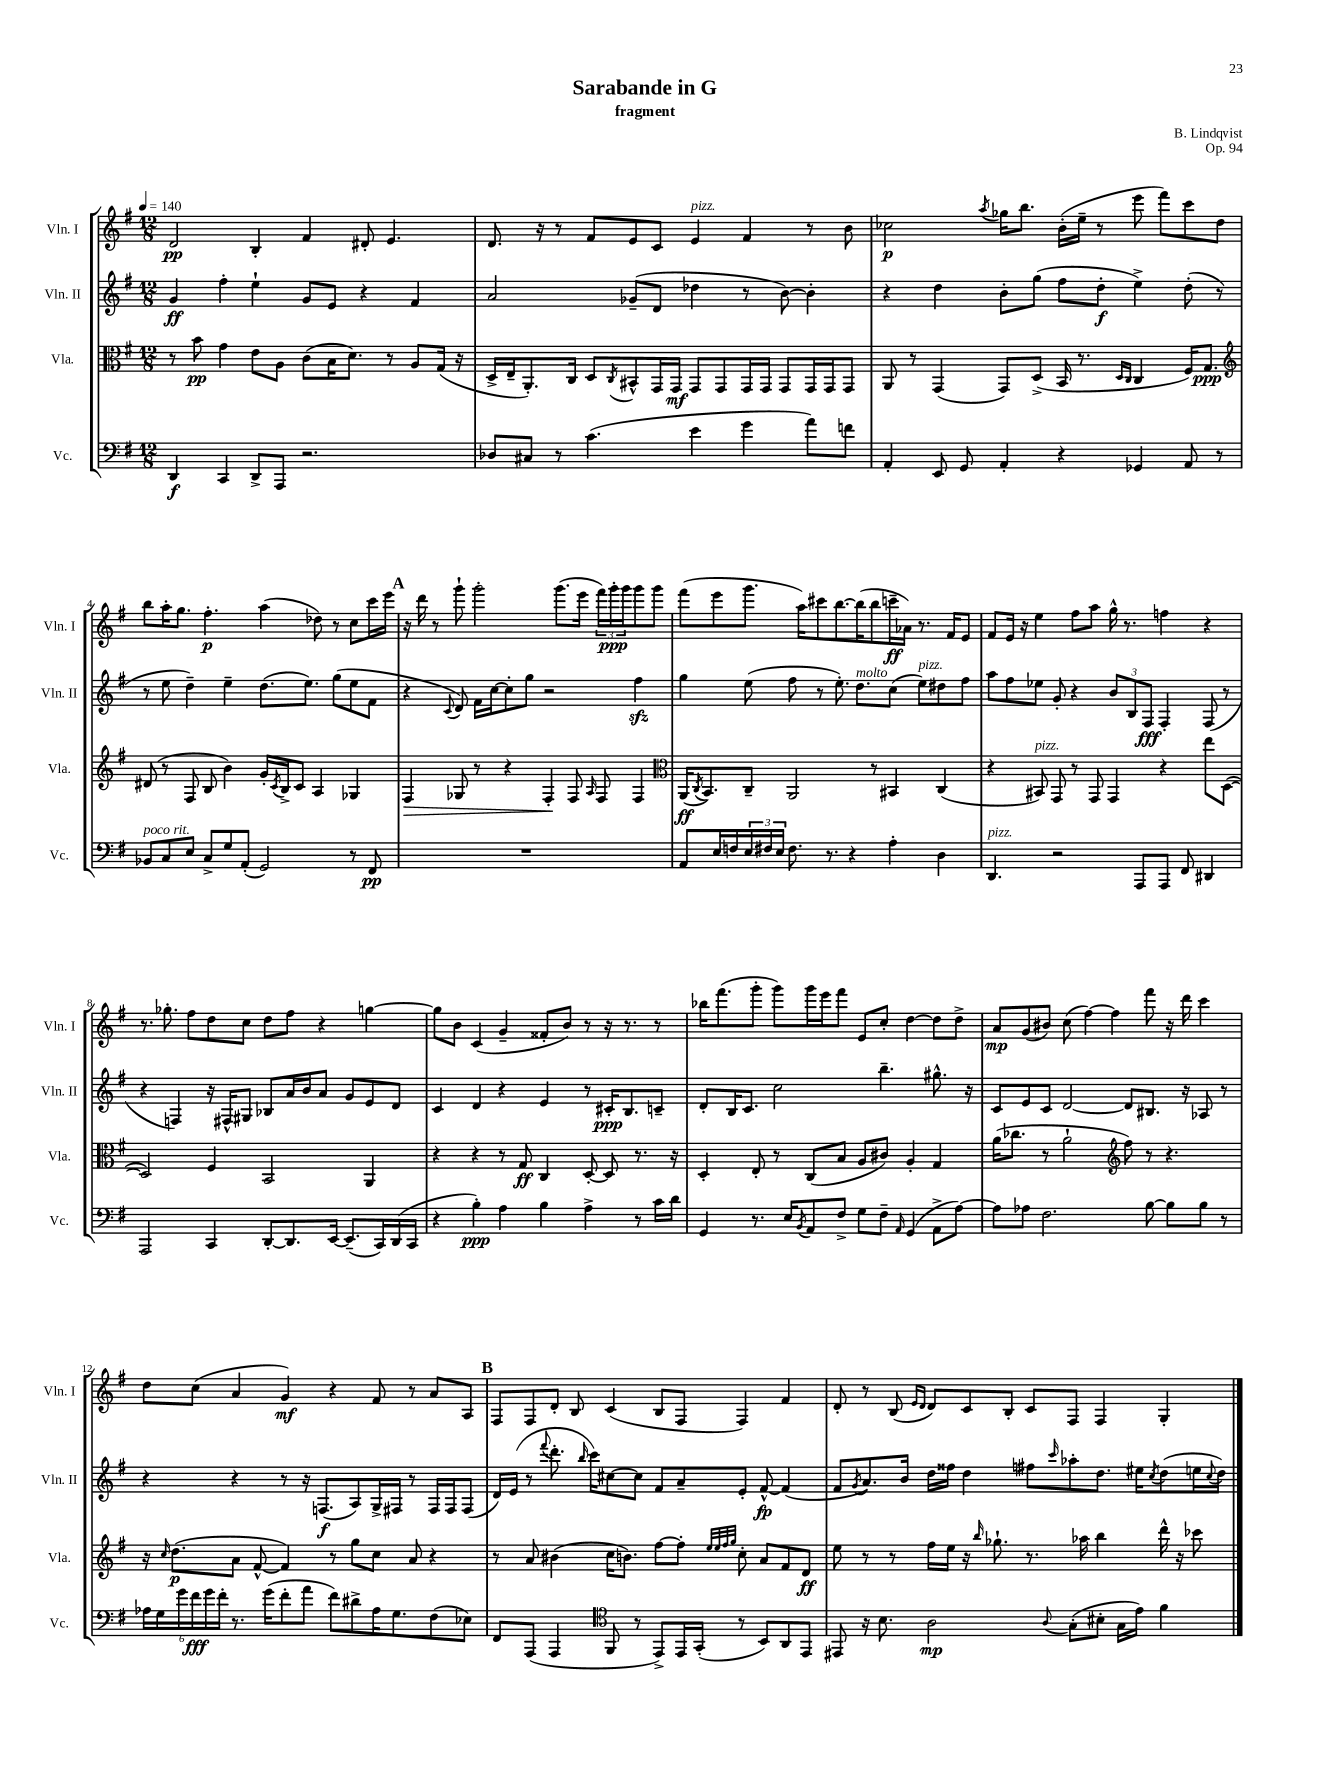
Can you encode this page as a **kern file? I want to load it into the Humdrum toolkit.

**kern	**kern	**kern	**kern
*staff4	*staff3	*staff2	*staff1
*clefF4	*clefC3	*clefG2	*clefG2
*k[f#]	*k[f#]	*k[f#]	*k[f#]
*M12/8	*M12/8	*M12/8	*M12/8
*MM140	*MM140	*MM140	*MM140
4DD	8r	4g	2d
.	8b	.	.
4CC	4g	4ff#'	.
8DD^	8e	4ee`	4B'
8AAA	8A	.	.
2.r	(8c	8g	4f#
.	16B	8e	.
.	8.d)	.	.
.	.	4r	8d#'
.	8r	.	4.e
.	8A	4f#	.
.	(16G	.	.
.	16r	.	.
=	=	=	=
8D-	16D^	2a	8.d
.	16E~	.	.
8C#	8.AA')	.	.
.	.	.	16r
8r	.	.	8r
.	16C	.	.
(4.c	8D	.	8f#
.	8qC	.	.
.	8BB#^^	(8g-~	8e
.	16GG	8d	8c
.	16GG	.	.
4e	8GG	4dd-	4e
.	8GG	.	.
4g	16GG	8r	4f#
.	16GG	.	.
.	8GG	[8b)	.
8a)	16GG	4b']	8r
.	16GG	.	.
8f	8GG	.	8b
=	=	=	=
4AA'	8AA	4r	2cc-
.	8r	.	.
8EE	(4GG	4dd	.
8GG	.	.	.
.	.	.	8qaa
4AA'	8GG)	8b'	16gg-
.	.	.	8.bb
.	(8D^	(8gg	.
4r	16BB	8ff#	(16b'
.	8.r	.	16ee~
.	.	8dd'	8r
.	16qqD	.	.
.	16qqC	.	.
4GG-	4C	4ee^)	8eee
.	.	.	8fff#)
8AA	16F#)	(8dd'	8ccc
.	8.G	.	.
8r	.	8r	8dd
=	=	=	=
*	*clefG2	*	*
8BB-	(8d#	8r	8bb
8C	8r	8ee	16aa'
.	.	.	8.gg
8E	8F#	4dd~)	.
8C^	8B	.	4.ff#'
8G	4b)	4ee~	.
(8AA'	.	.	.
2GG)	16g'	(8.dd	(4aa
.	8qc	.	.
.	16B^	.	.
.	8c	.	.
.	.	8.ee)	.
.	4A	.	8dd-)
.	.	(8gg	8r
8r	4G-	8ee	8cc
8FF#	.	8f#	16ccc
.	.	.	16eee
=	=	=	=
1.r	4F#	4r	16r
.	.	.	16ddd
.	.	.	8r
.	.	8qqc	.
.	8G-	8d)	8ggg`
.	8r	16f#	2ggg'
.	.	[16cc	.
.	4r	8cc']	.
.	.	8gg	.
.	4F#'	2r	.
.	.	.	(8.ggg
.	8F#	.	.
.	.	.	16eee
.	16qqA	.	.
.	8F#	.	24fff#)
.	.	.	24ggg'
.	.	.	24ggg
.	4F#	4ff#	8ggg
.	.	.	8ggg
=	=	=	=
*	*clefC3	*	*
8AA	(16AA	4gg	(8fff#
.	8qC	.	.
.	8.BB)	.	.
16E	.	.	8eee
16F	.	.	.
24E	8C~	(8ee	8.ggg
24F#	.	.	.
24E	.	.	.
8.F#	2AA	8ff#	.
.	.	.	16aa)
.	.	8r	8ccc#
8.r	.	.	.
.	.	8.ee')	[8.bb
4r	.	.	.
.	.	8.dd	(16bb]
.	8r	.	8bb
4A'	4BB#	(8cc	16ccc~
.	.	.	16a-)
.	.	8ee)	8.r
4D	(4C	8dd#	.
.	.	.	16f#
.	.	8ff#	8e
=	=	=	=
4.DD	4r	8aa	8f#
.	.	8ff#	16e
.	.	.	16r
.	8BB#)	8ee-	4ee
2r	8GG	8g'	.
.	8r	4r	8ff#
.	8GG	.	8aa
.	4GG	12b	16gg^^
.	.	.	8.r
.	.	12B	.
8AAA	.	.	.
.	.	12F#	.
8AAA	4r	4F#'	4ff
8FF#	.	.	.
4DD#	8ee	(8F#	4r
.	([8D	8r	.
=	=	=	=
2AAA	2D])	4r	8.r
.	.	.	8.gg-'
.	.	4F)	.
.	.	.	8ff#
4CC	4F#	16r	8dd
.	.	16F#^^	.
.	.	8G#	8cc
[8DD'	2BB	8B-	8dd
8.DD]	.	16a	8ff#
.	.	16b	.
.	.	8a	4r
[16EE	.	.	.
(8.EE~]	.	8g	.
.	4AA	8e	[4gg
16CC)	.	.	.
(16DD	.	8d	.
16CC	.	.	.
=	=	=	=
4r	4r	4c	8gg]
.	.	.	8b
4B')	4r	4d	(4c
4A	8r	4r	4g~
.	8G	.	.
4B	4C	4e	8f##'
.	.	.	8b)
4A^	[8D'	8r	8r
.	8D]	16c#'	16r
.	.	8.B	8.r
8r	8.r	.	.
16c	.	8c~	8r
16d	16r	.	.
=	=	=	=
4GG	4D'	8d'	16bb-
.	.	.	(8.fff#
.	.	16B	.
.	.	8.c	.
8.r	8E'	.	8ggg'
.	8r	2cc	8ggg)
16E	.	.	.
8qBB	.	.	.
8AA	(8C	.	16ggg
.	.	.	16eee
8F#^	8B	.	8fff#
8G	8A	.	8e
8F#~	8c#)	4.bb~	8cc'
16qqAA	.	.	.
(4GG	4A'	.	[4dd
8AA^	4G	8.gg#^^	8dd]
[8A)	.	.	8dd^
.	.	16r	.
=	=	=	=
8A]	(16a	8c	8a
.	8.cc-	.	.
8A-	.	8e	(8g
2.F#	8r	8c	8b#)
.	2a`	[2d	(8cc
.	.	.	[4ff#)
.	.	.	4ff#]
*	*clefG2	*	*
.	8ff#)	8d]	.
[8B	8r	8.B#	8fff#
8B]	4.r	.	16r
.	.	16r	16ddd
8B	.	8A-	4ccc
8r	.	8r	.
=	=	=	=
24A-	16r	4r	8dd
24G	.	.	.
.	16qqcc	.	.
.	(8.dd	.	.
24g	.	.	.
24f#	.	.	(8cc
24g	.	.	.
24f#'	.	.	.
8.r	8a	4r	4a
.	[8f#^^	.	.
(16g	.	.	.
8f#'	4f#])	8r	4g)
8a	.	16r	.
.	.	(8.F	.
8f#)	8r	.	4r
8d#^	8gg	8A)	.
16A-	8cc	16G^	8f#
8.G	.	16F#	.
.	8a	8r	8r
(8F#	4r	16F#	8a
.	.	16F#	.
8E-)	.	(8F#	8A
=	=	=	=
8FF#	8r	16d)	8F#
.	.	(16e	.
(8AAA	8a	8r	8F#
.	.	8qqfff#	.
4AAA	(4b#	8.ddd'	8d'
.	.	.	8B
.	.	16qqbb	.
.	.	16ccc)	.
*clefC4	*	*	*
8FF#	16cc	[8cc#	(4c
.	8.b)	.	.
8r	.	8cc#]	.
8EE^)	[8ff#	8f#	8B
16EE	8ff#']	8a~	8F#
(16GG'	.	.	.
.	32qqee	.	.
.	32qqee	.	.
.	32qqff#	.	.
.	32qqgg	.	.
8r	8cc'	8e'	4F#)
8BB)	8a	[8f#^^	.
8AA	8f#	(4f#]	4f#
8EE	8d	.	.
=	=	=	=
8EE#	8ee	8f#	8d'
.	.	8qg	.
16r	8r	8.a)	8r
8.B	.	.	.
.	8r	.	(8B
.	.	16b	.
.	.	.	16qqe
.	.	.	16qqd
2A	16ff#	16dd	8d)
.	16ee	16ff##	.
.	16r	4dd	8c
.	16qqbb	.	.
.	8.gg-`	.	.
.	.	.	8B'
.	8.r	8ff#	8c
8qqA	.	16qqccc	.
(8G'	.	8aa-'	8F#
.	16aa-	.	.
8B#'	4bb	8.dd	4F#
16G	.	.	.
16e)	.	16ee#	.
.	.	8qcc	.
4f#	16ddd^^	(8dd	4G'
.	16r	.	.
.	8ccc-	16ee	.
.	.	8qqcc	.
.	.	16dd)	.
==	==	==	==
*-	*-	*-	*-
